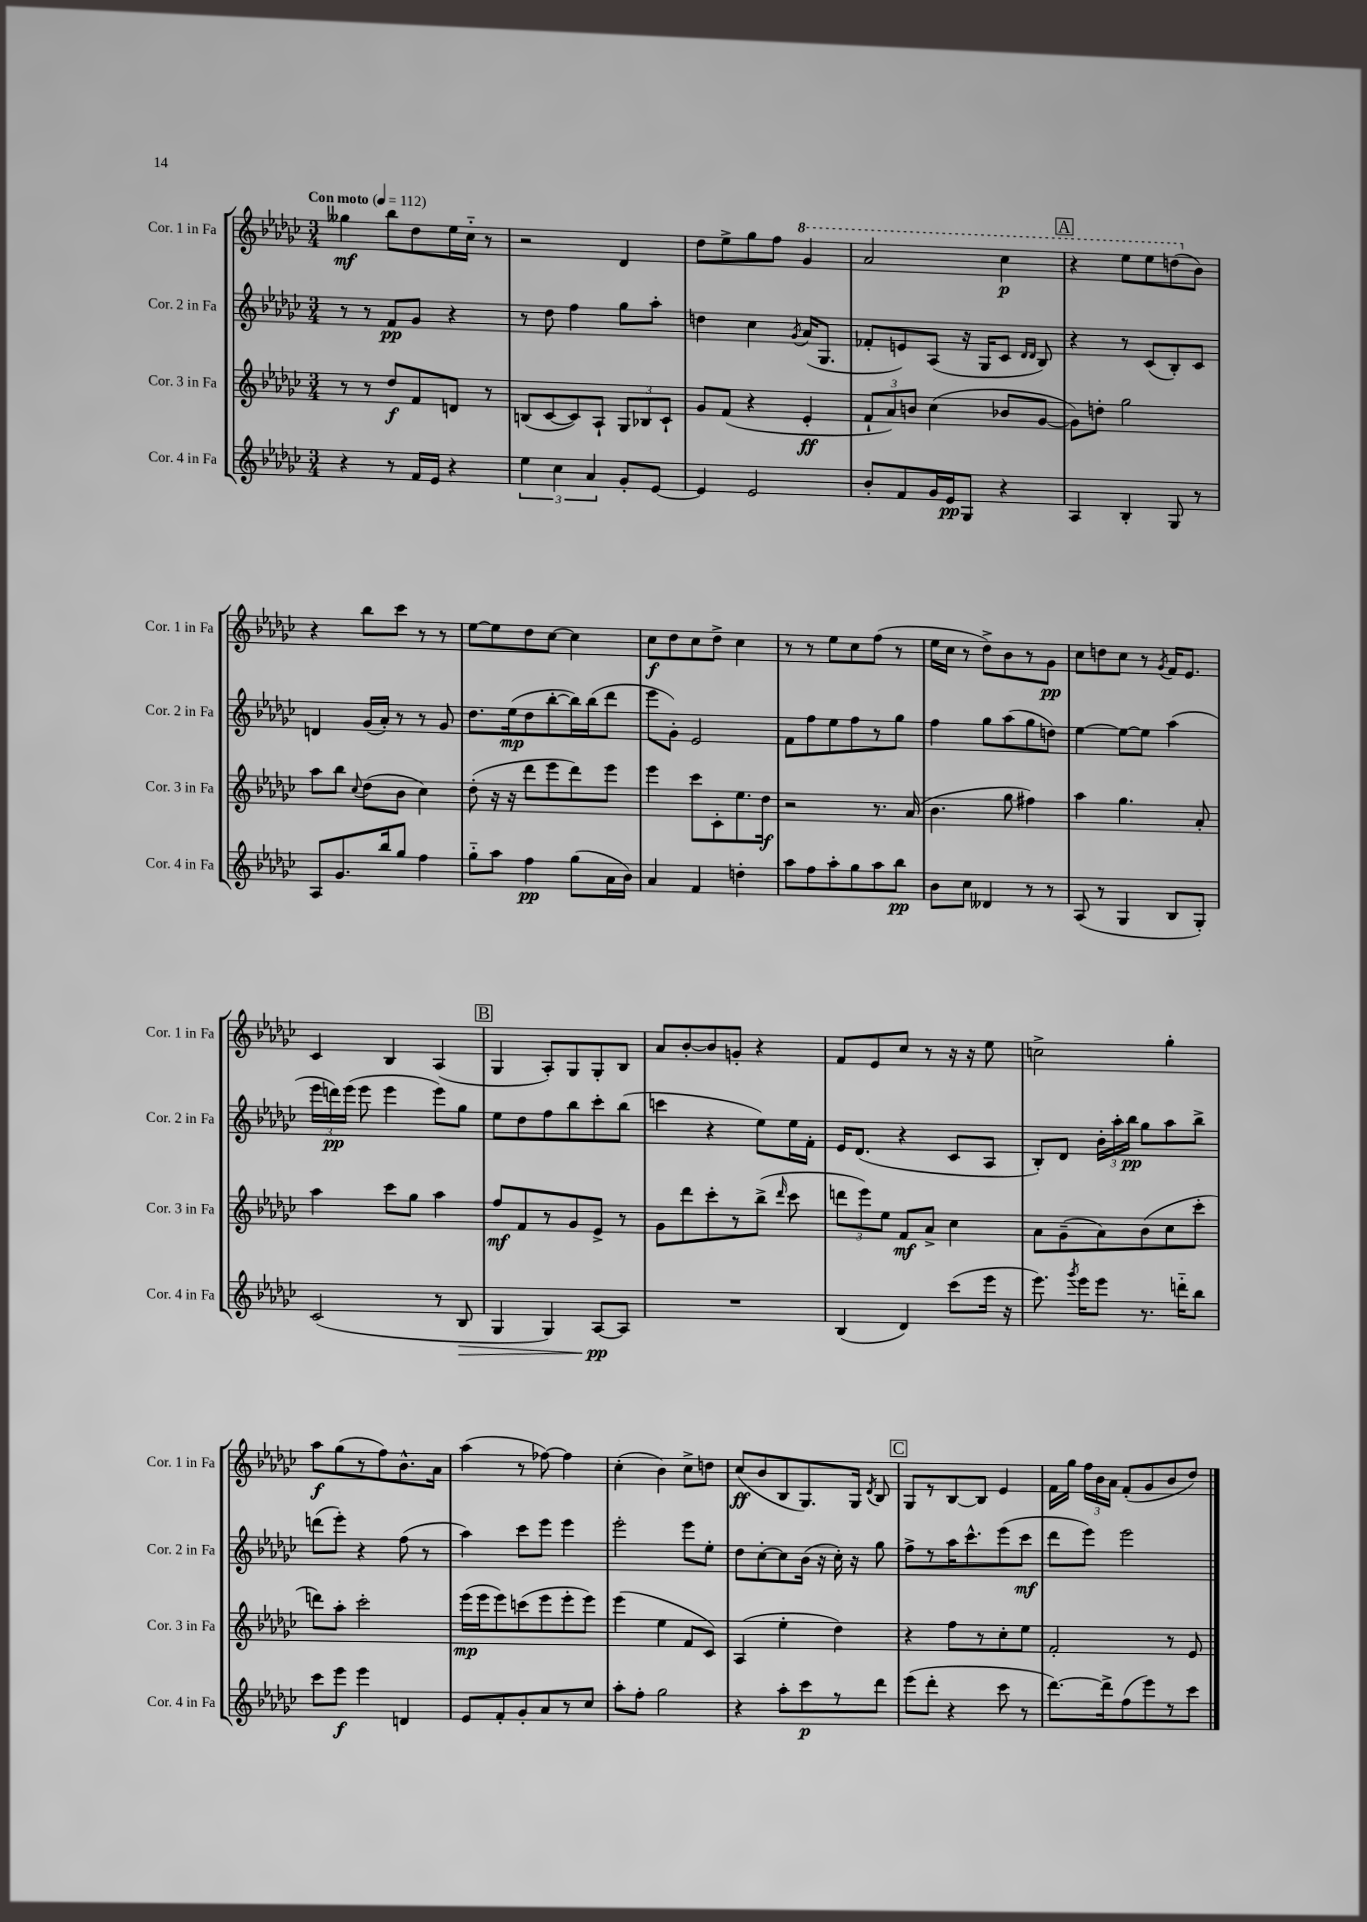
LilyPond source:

<<
\new StaffGroup <<
\new Staff = "s0" \with { instrumentName = "Cor. 1 in Fa" shortInstrumentName = "Cor. 1 in Fa" } {
    \clef treble \key ges \major \numericTimeSignature \time 3/4 \tempo "Con moto" 4 = 112
    \autoBeamOff geses''4\mf bes''8[ des''8 ees''16 ces''16]-_ r8 |
    r2 des'4 |
    des''8[ ees''8-> ges''8 f''8] \ottava #1 ges''4 |
    aes''2 ces'''4\p |
    \mark \markup { \box "A" } r4 ees'''8[ ees'''8 d'''8( \ottava #0 bes'8]) |
    r4 bes''8[ ces'''8] r8 r8 |
    ees''8[~ ees''8 des''8 ces''8]~ ces''4 |
    ces''8[\f des''8 ces''8 des''8]-> ces''4 |
    r8 r8 ees''8[ ces''8 f''8]( r8 |
    ees''16[ ces''16] r8 des''8[->) bes'8 r8 ges'8]\pp |
    ces''8[ d''8 ces''8] r8 \acciaccatura { ges'8 } f'16[ ees'8.] |
    ces'4 bes4 aes4( |
    \mark \markup { \box "B" } ges4 aes8[-.) ges8 ges8-. bes8] |
    aes'8[ bes'8~-. bes'8 g'8]-. r4 |
    f'8[ ees'8 ces''8] r8 r16 r16 ees''8 |
    c''2-> ges''4-. |
    aes''8[\f ges''8( r8 f''8) bes'8.-^ aes'16] |
    aes''4( r8 fes''8~) fes''4 |
    ces''4-.( bes'4) ces''8[-> d''8] |
    ces''8[\ff( bes'8 bes8 ges8.) ges16] \acciaccatura { des'8 } bes8 |
    \mark \markup { \box "C" } ges8[ r8 bes8~ bes8] ees'4 |
    f'16[ ges''16] \tuplet 3/2 { f''16[ bes'16 aes'16] } f'8[-.( ges'8 bes'8 des''8]) \bar "|." |
}
\new Staff = "s1" \with { instrumentName = "Cor. 2 in Fa" shortInstrumentName = "Cor. 2 in Fa" } {
    \clef treble \key ges \major \numericTimeSignature \time 3/4
    \autoBeamOff r8 r8 f'8[\pp ges'8] r4 |
    r8 des''8 f''4 ges''8[ aes''8]-. |
    d''4 ces''4 \acciaccatura { ges'8 } aes'16[( ges8.] |
    fes'8[-. e'8) aes8]( r16 ges16[ ces'8] \grace { des'16[ des'16] } bes8) |
    \mark \markup { \box "A" } r4 r8 ces'8[( bes8-.) ces'8] |
    d'4 ges'16[( aes'16]-.) r8 r8 ges'8 |
    des''8.[ ees''16\mp( des''8 bes''8~-. bes''16) bes''16( des'''8] |
    ees'''8[ ges'8]-.) ees'2 |
    f'8[ f''8 ees''8 f''8 r8 ges''8] |
    f''4 ges''8[ aes''8( ges''8 d''8]) |
    ees''4~ ees''8[~ ees''8] aes''4( |
    \tuplet 3/2 { ees'''16[ d'''16\pp) ees'''16]( } ees'''8 ees'''4 ees'''8[) ges''8] |
    \mark \markup { \box "B" } ees''8[ des''8 f''8 bes''8 ces'''8-. bes''8]( |
    c'''4 r4 ees''8[) ees''16 f'16]-. |
    ees'16[ des'8.]( r4 ces'8[ aes8] |
    bes8[-.) des'8] \tuplet 3/2 { bes'16[-. aes''16-. bes''16]\pp } ges''8[ aes''8 bes''8]-> |
    d'''8[( ees'''8]-.) r4 f''8( r8 |
    aes''4) ces'''8[ ees'''8] ees'''4 |
    ees'''2-. ees'''8[ ees''8]-. |
    des''8[ ces''8~-. ces''8 bes'16]( r16 ces''16-.) r16 ges''8 |
    \mark \markup { \box "C" } f''8[-> r8 aes''16 ces'''8.-^ ees'''8( ces'''8]\mf |
    des'''8[ ees'''8]) ees'''2 \bar "|." |
}
\new Staff = "s2" \with { instrumentName = "Cor. 3 in Fa" shortInstrumentName = "Cor. 3 in Fa" } {
    \clef treble \key ges \major \numericTimeSignature \time 3/4
    \autoBeamOff r8 r8 des''8[\f f'8 d'8] r8 |
    b8[( ces'8~ ces'8) aes8]-! \tuplet 3/2 { ges8[ bes8 ces'8]-! } |
    ges'8[ f'8]( r4 ees'4-.\ff |
    \tuplet 3/2 { f'8[-! aes'8) b'8] } ces''4( bes'8[ ges'8]~ |
    \mark \markup { \box "A" } ges'8[) d''8]-. ges''2 |
    aes''8[ bes''8] \appoggiatura { ces''8 } des''8[( bes'8] ces''4) |
    des''8-.( r16 r16 des'''8[ ees'''8 des'''8) ees'''8] |
    ees'''4 ces'''8[ ces'8-. ees''8. des''16]\f |
    r2 r8. aes'16( |
    bes'4. ges''8 fis''4) |
    aes''4 ges''4. aes'8-. |
    aes''4 ces'''8[ ges''8] aes''4 |
    \mark \markup { \box "B" } f''8[\mf f'8 r8 ges'8 ees'8]-> r8 |
    ges'8[ des'''8 ces'''8-. r8 bes''8]->( \grace { des'''16 } ces'''8 |
    \tuplet 3/2 { d'''8[ ees'''8) ees''8] } f'8[\mf aes'8]-> ces''4 |
    aes'8[ ges'8--( aes'8) bes'8( ces''8 ces'''8]-. |
    d'''8[) aes''8]-. ces'''2-. |
    ees'''16[\mp( ees'''16 ees'''8) c'''8( ees'''8 ees'''8-. ees'''8]) |
    ees'''4( ees''4 f'8[ ces'8]) |
    aes4( ees''4-. des''4) |
    \mark \markup { \box "C" } r4 f''8[ r8 ces''8-. ees''8] |
    f'2-. r8 ees'8 \bar "|." |
}
\new Staff = "s3" \with { instrumentName = "Cor. 4 in Fa" shortInstrumentName = "Cor. 4 in Fa" } {
    \clef treble \key ges \major \numericTimeSignature \time 3/4
    \autoBeamOff r4 r8 f'16[ ees'16] r4 |
    \tuplet 3/2 { ees''4 ces''4 aes'4 } ges'8[-. ees'8]~ |
    ees'4 ees'2 |
    bes'8[-. f'8 ges'16 ees'16\pp ges8] r4 |
    \mark \markup { \box "A" } aes4 bes4-. ges8 r8 |
    aes8[ ges'8. bes''16 ges''8] f''4 |
    ges''8[-_ aes''8] f''4\pp ges''8[( aes'16 bes'16]) |
    aes'4 f'4 d''4-. |
    aes''8[ f''8 aes''8-. ges''8 aes''8 bes''8]\pp |
    bes'8[ ces''8] deses'4 r8 r8 |
    aes8( r8 ges4 bes8[ ges8]-.) |
    ces'2( r8 bes8\> |
    \mark \markup { \box "B" } ges4 ges4) aes8[~\pp\! aes8] |
    R2. |
    bes4( des'4) ces'''8[( ees'''16] r16 |
    ees'''8.) \acciaccatura { ges'''8 } ees'''16[ ees'''8] r8. d'''16[-_ bes''8] |
    ces'''8[ ees'''8]\f ees'''4 d'4 |
    ees'8[ f'8-. ges'8-. aes'8 r8 ces''8] |
    aes''8[-. f''8]-. ges''2 |
    r4 aes''8[-. ces'''8\p r8 des'''8] |
    \mark \markup { \box "C" } ees'''8[( des'''8]-. r4 ces'''8 r8 |
    des'''8.[~) des'''16-> f''8( ees'''8) r8 ces'''8] \bar "|." |
}
>>
>>
\layout { \context { \Score \remove "Bar_number_engraver" } }
